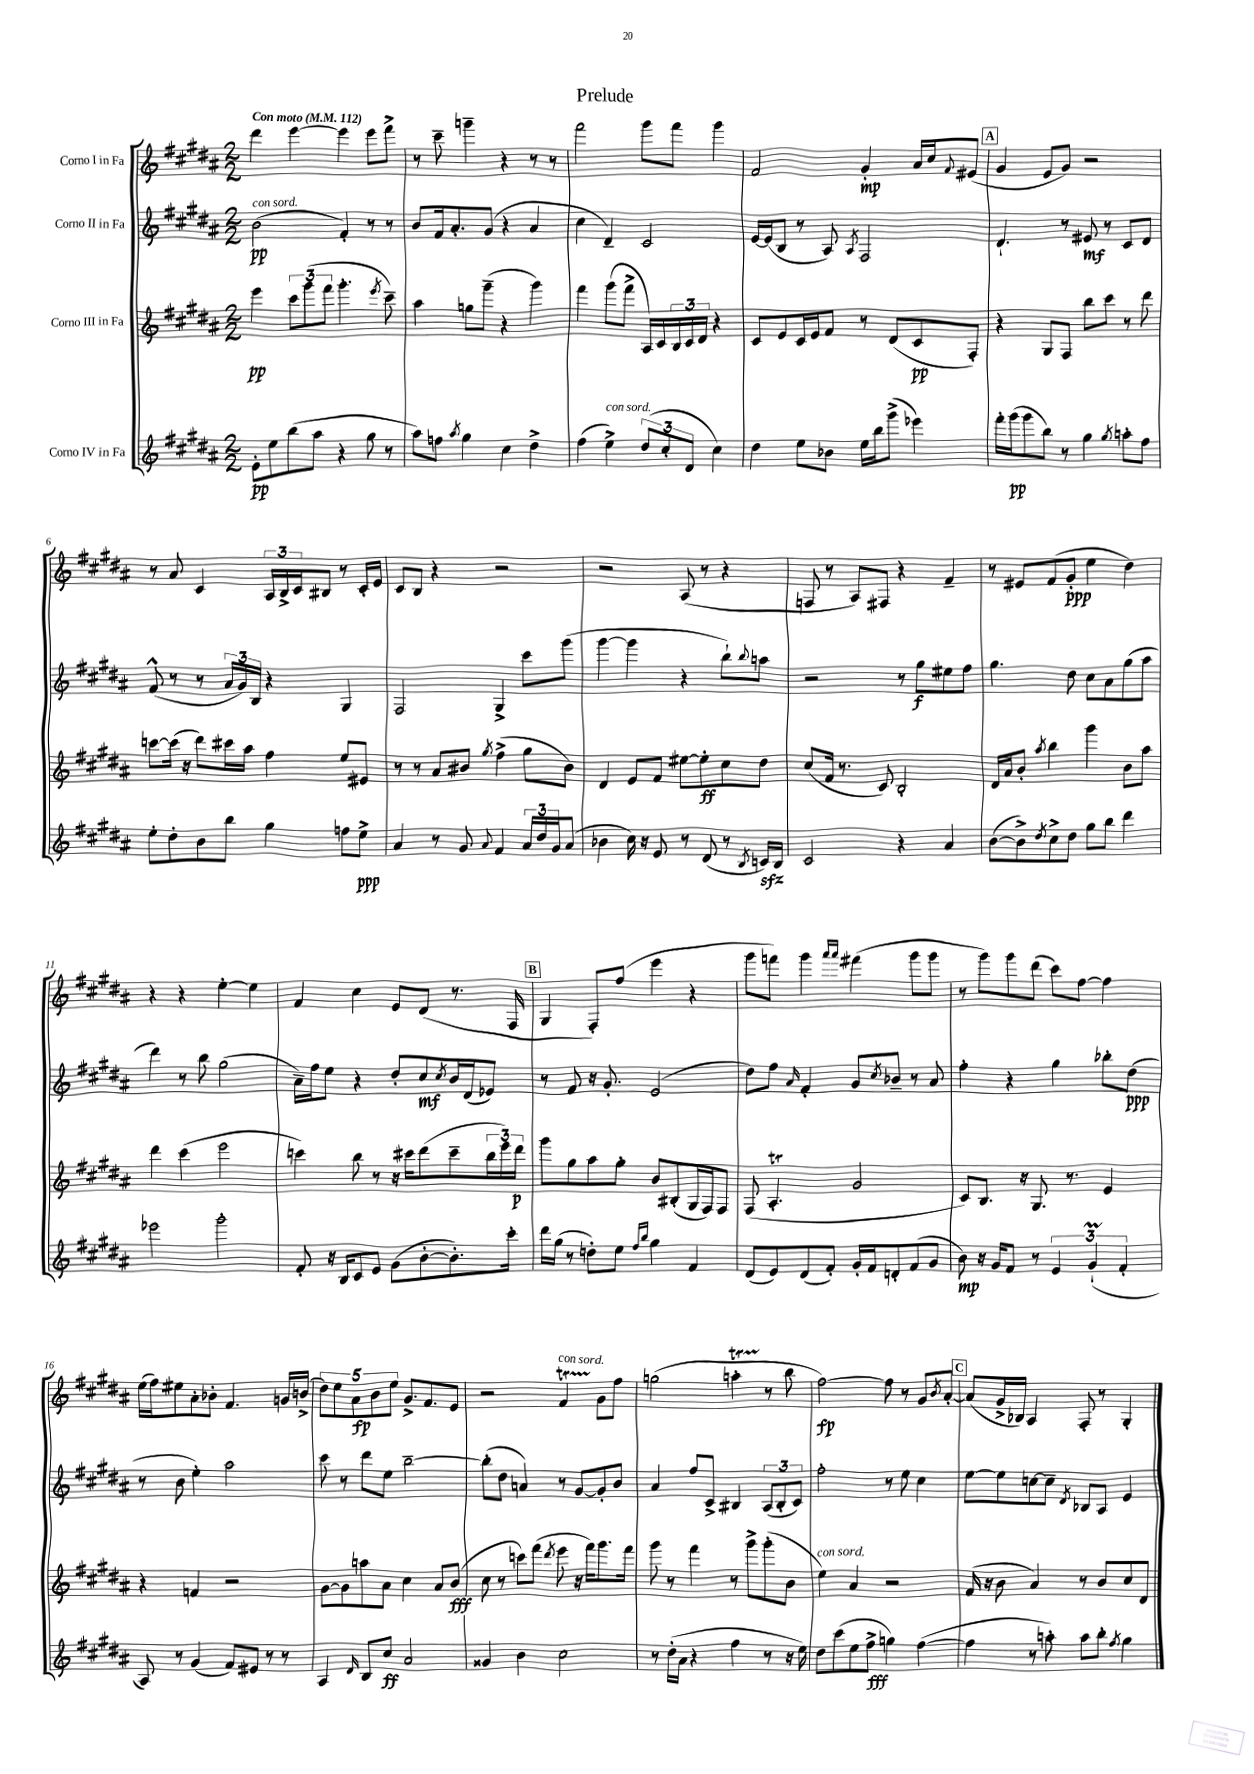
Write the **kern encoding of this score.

**kern	**dynam	**kern	**dynam	**kern	**dynam	**kern	**dynam
*part4	*part4	*part3	*part3	*part2	*part2	*part1	*part1
*staff4	*staff4	*staff3	*staff3	*staff2	*staff2	*staff1	*staff1
*I"Corno IV in Fa	*	*I"Corno III in Fa	*	*I"Corno II in Fa	*	*I"Corno I in Fa	*
*clefG2	*	*clefG2	*	*clefG2	*	*clefG2	*
*k[f#c#g#d#a#]	*	*k[f#c#g#d#a#]	*	*k[f#c#g#d#a#]	*	*k[f#c#g#d#a#]	*
*M2/2	*	*M2/2	*	*M2/2	*	*M2/2	*
*MM112	*	*MM112	*	*MM112	*	*MM112	*
=1	=1	=1	=1	=1	=1	=1	=1
!	!	!	!	!	!	!LO:TX:a:B:t=Con moto	!
!	!	!	!	!LO:TX:a:i:t=con sord.	!	!	!
8e'\L	pp	4eee\	pp	(2b\	pp	4ddd#\	.
8ee\	.	.	.	.	.	.	.
(8bb\	.	12ccc#\L	.	.	.	[4eee\	.
.	.	(12ggg#\	.	.	.	.	.
8aa#\J	.	.	.	.	.	.	.
.	.	12fff#\J	.	.	.	.	.
4r	.	4.ggg#'\	.	4f#'/)	.	4eee\]	.
8gg#\	.	.	.	8r	.	8eee\L	.
.	.	8qeee/	.	.	.	.	.
8r	.	8ccc#~\)	.	8r	.	8fff#^\J	.
=2	=2	=2	=2	=2	=2	=2	=2
8aa#\L)	.	4aa#\	.	8b/L	.	8r	.
8ffn\J	.	.	.	16f#/k	.	8ccc#~\	.
.	.	.	.	8.a#'/	.	.	.
8qaa#/	.	.	.	.	.	.	.
4gg#\	.	8ggn\L	.	.	.	4gggn~\	.
.	.	(8ggg#~\J	.	(8g#/J	.	.	.
4cc#\	.	4r	.	4r	.	4r	.
4dd#^\	.	4ggg#\)	.	4a#/	.	8r	.
.	.	.	.	.	.	8r	.
=3	=3	=3	=3	=3	=3	=3	=3
(4ff#\	.	4fff#\	.	4cc#\	.	2fff#\	.
!LO:TX:a:i:t=con sord.	!	!	!	!	!	!	!
4ee^\)	.	(8ggg#\L	.	4d#~/)	.	.	.
.	.	8fff#^\J	.	.	.	.	.
(12dd#/L	.	16A#/LL)	.	2c#/	.	8ggg#\L	.
.	.	16c#/	.	.	.	.	.
12cc#'/	.	.	.	.	.	.	.
.	.	24B/	.	.	.	8fff#\J	.
12d#/J	.	24c#/	.	.	.	.	.
.	.	24d#/JJ	.	.	.	.	.
4cc#\)	.	4r	.	.	.	4ggg#\	.
=4	=4	=4	=4	=4	=4	=4	=4
4dd#\	.	8c#/L	.	[16e/LL	.	2f#/	.
.	.	.	.	(16e/J]	.	.	.
.	.	8e/	.	8B/J	.	.	.
8ee\L	.	16c#/L	.	8r	.	.	.
.	.	16e/J	.	.	.	.	.
8b-X\J	.	8f#/J	.	8A#/)	.	.	.
.	.	.	.	8qA#/	.	.	.
16ee\LL	.	8r	.	2F#/	.	4g#'/	mp
16bb\J	.	.	.	.	.	.	.
(8ggg#^\J	.	(8d#/L	.	.	.	.	.
4eee-X\)	.	8c#/	pp	.	.	16a#/LL	.
.	.	.	.	.	.	16cc#/J	.
.	.	.	.	.	.	8qqf#/	.
.	.	8F#'/J)	.	.	.	(8e#X/J	.
!!LO:REH:place=s1:t=A
=5	=5	=5	=5	=5	=5	=5	=5
16fff#'\LL	.	4r	.	4.d#`/	.	4g#/	.
(16ggg#\J	pp	.	.	.	.	.	.
8ggg#\	.	.	.	.	.	.	.
8bb\J)	.	8G#/L	.	.	.	8e/L	.
8r	.	8F#/J	.	8r	.	8g#/J)	.
4gg#\	.	8bb\L	.	8e#X/	mf	2r	.
.	.	8ccc#\J	.	8r	.	.	.
8qgg#/	.	.	.	.	.	.	.
8aan'\L	.	8r	.	8c#/L	.	.	.
8ff#\J	.	8ddd#\	.	8d#/J	.	.	.
!!LO:LB:g=z
=6	=6	=6	=6	=6	=6	=6	=6
8ee'\L	.	[8cccn\L	.	(8f#^^/	.	8r	.
8dd#'\	.	(16ccc\Jk]	.	8r	.	8a#/	.
.	.	16r	.	.	.	.	.
8b\	.	8ddd#\L)	.	8r	.	4c#/	.
8bb\J	.	16ccc#X\L	.	24a#/LL	.	.	.
.	.	.	.	24g#/)	.	.	.
.	.	16aa#\JJ	.	.	.	.	.
.	.	.	.	24B/JJ	.	.	.
4gg#\	.	4ff#\	.	4r	.	24A#/LL	.
.	.	.	.	.	.	24B^/	.
.	.	.	.	.	.	24c#/J	.
.	.	.	.	.	.	8B#X/J	.
8ffn\L	.	8ee/L	.	4G#/	.	8r	.
8ee^\J	ppp	8e#X/J	.	.	.	16c#'/LL	.
.	.	.	.	.	.	16e/JJ	.
=7	=7	=7	=7	=7	=7	=7	=7
4a#/	.	8r	.	2F#/	.	8c#/L	.
.	.	8r	.	.	.	8B/J	.
8r	.	8a#/L	.	.	.	4r	.
8g#/	.	8b#X/J	.	.	.	.	.
8qqa#/	.	8qgg#/	.	.	.	.	.
4f#/	.	(4ff#^\	.	4G#^/	.	2r	.
24a#/LL	.	8gg#\L	.	8ccc#\L	.	.	.
24dd#/	.	.	.	.	.	.	.
24g#/J	.	.	.	.	.	.	.
(8a#/J	.	8b#\J)	.	(8ggg#\J	.	.	.
=8	=8	=8	=8	=8	=8	=8	=8
4b-X\	.	4d#/	.	[4ggg#\	.	2r	.
16cc#\)	.	8e/L	.	4ggg#\]	.	.	.
16r	.	.	.	.	.	.	.
8e/	.	8f#/J	.	.	.	.	.
8r	.	[8ee#X\L	.	4r	.	(8A#/	.
(8d#/	.	8ee#'\]	ff	.	.	8r	.
8r	.	8cc#\	.	8bb`\L)	.	4r	.
8qB/	.	.	.	8qqbb/	.	.	.
16cnzz/LL)	.	8dd#\J	.	8aan\J	.	.	.
16B/JJ	.	.	.	.	.	.	.
=9	=9	=9	=9	=9	=9	=9	=9
2c#/	.	(8cc#/L	.	2r	.	8Fn/	.
.	.	16f#/Jk	.	.	.	8r	.
.	.	8.r	.	.	.	.	.
.	.	.	.	.	.	8A#/L)	.
.	.	8c#/)	.	.	.	8F#X/J	.
4r	.	2B'/	.	8r	.	4r	.
.	.	.	.	8gg#\L	f	.	.
4a#/	.	.	.	8ee#X\	.	4f#~/	.
.	.	.	.	8ff#\J	.	.	.
=10	=10	=10	=10	=10	=10	=10	=10
([8b\L	.	16d#/LL	.	4.gg#\	.	8r	.
.	.	16a#/J	.	.	.	.	.
8b^\])	.	8b'/J	.	.	.	8e#X/L	.
8qdd#/	.	8qaa#/	.	.	.	.	.
8cc#^\	.	4bb\	.	.	.	(8f#/	.
8dd#\J	.	.	.	8dd#\	.	8g#'/J	ppp
8gg#\L	.	4ggg#\	.	8cc#\L	.	4ee\	.
8bb\J	.	.	.	8a#\	.	.	.
4ddd#\	.	8b\L	.	(8gg#\	.	4dd#\)	.
.	.	8aa#\J	.	8aa#\J	.	.	.
!!LO:LB:g=z
=11	=11	=11	=11	=11	=11	=11	=11
2eee-X\	.	4ddd#\	.	4ddd#\)	.	4r	.
.	.	(4ccc#\	.	8r	.	4r	.
.	.	.	.	8bb\	.	.	.
2ggg#'\	.	2eee\	.	(2gg#\	.	[4ee'\	.
.	.	.	.	.	.	4ee\]	.
=12	=12	=12	=12	=12	=12	=12	=12
8f#'/	.	4cccn\)	.	16a#~\LL)	.	4f#/	.
.	.	.	.	16ff#\J	.	.	.
16r	.	.	.	8ee\J	.	.	.
16B/KL	.	.	.	.	.	.	.
8c#/	.	8bb\	.	4r	.	4cc#\	.
8e/J	.	8r	.	.	.	.	.
(8g#\L	.	16r	.	8dd#'/L	.	8e/L	.
.	.	16ccc#X\KL	.	.	.	.	.
[8b'\	.	(8ddd#\	.	8cc#/	mf	(8d#/J	.
.	.	.	.	8qcc#/	.	.	.
8.b'\])	.	8ccc#~\	.	16b/L	.	8.r	.
.	.	.	.	(16d#/J	.	.	.
.	.	24bb\L	.	8e-X/J)	.	.	.
.	.	24eee\)	.	.	.	.	.
16ccc#'\Jk	.	.	.	.	.	16F#/	.
.	.	24ddd#\JJ	p	.	.	.	.
!!LO:REH:place=s1:t=B
=13	=13	=13	=13	=13	=13	=13	=13
16ddd#\LL	.	8ggg#\L	.	8r	.	4G#/	.
(16gg#\JJ	.	.	.	.	.	.	.
8r	.	8gg#\	.	8f#/	.	.	.
8ddn'\L)	.	8aa#\	.	16r	.	8F#'/L)	.
.	.	.	.	8.g#'/	.	.	.
8ee\J	.	8gg#'\J	.	.	.	(8ff#/J	.
16qqff#/LL	.	.	.	.	.	.	.
16qqbb/JJ	.	.	.	.	.	.	.
4gg#\	.	8b/L	.	(2e/	.	4eee\	.
.	.	(8B#X'/	.	.	.	.	.
4f#/	.	16G#/L	.	.	.	4r	.
.	.	16F#/J)	.	.	.	.	.
.	.	8F#/J	.	.	.	.	.
=14	=14	=14	=14	=14	=14	=14	=14
(8d#/L	.	(8F#/	.	8dd#\L)	.	8ggg#\L	.
8e/)	.	4.A#t'/	.	8ff#\J	.	8fffn\J)	.
.	.	.	.	16qqa#/	.	.	.
(8d#/	.	.	.	4f#'/	.	4ggg#\	.
8f#'/J)	.	.	.	.	.	.	.
.	.	.	.	.	.	16qqaaa#/LL	.
.	.	.	.	.	.	16qqaaa#/JJ	.
16g#'/LL	.	2g#/	.	8g#/L	.	(4fff#X\	.
16f#/J	.	.	.	.	.	.	.
.	.	.	.	8qcc#/	.	.	.
8dn'/	.	.	.	8b-X~/J	.	.	.
(8f#/	.	.	.	8r	.	8ggg#\L	.
8g#/J	.	.	.	8a#/	.	8ggg#\J	.
=15	=15	=15	=15	=15	=15	=15	=15
8b\)	mp	8c#/L)	.	4ff#'\	.	8r	.
16r	.	8.B/J	.	.	.	8ggg#\L)	.
16g#/KL	.	.	.	.	.	.	.
8f#/J	.	.	.	4r	.	8ggg#\	.
.	.	16r	.	.	.	.	.
8r	.	8.G#/	.	.	.	(8ddd#\J	.
6e/	.	.	.	4gg#\	.	8ccc#\L)	.
.	.	8.r	.	.	.	.	.
.	.	.	.	.	.	[8ff#\J	.
(6g#M`/	.	.	.	.	.	.	.
.	.	4e/	.	8bb-X'\L	.	4ff#\]	.
6f#'/	.	.	.	.	.	.	.
.	.	.	.	(8dd#\J	ppp	.	.
!!LO:LB:g=z
=16	=16	=16	=16	=16	=16	=16	=16
8A#/)	.	4r	.	8r	.	(16ee\LL	.
.	.	.	.	.	.	16ff#\J)	.
8r	.	.	.	8b\	.	8ee#X\	.
(4g#/	.	4fn/	.	4ee'\)	.	8a#'\	.
.	.	.	.	.	.	8b-X'\J	.
8f#/L)	.	2r	.	2aa#\	.	4.f#/	.
8e#X/J	.	.	.	.	.	.	.
8r	.	.	.	.	.	.	.
8r	.	.	.	.	.	16gn/LL	.
.	.	.	.	.	.	(16bn^/JJ	.
=17	=17	=17	=17	=17	=17	=17	=17
4A#/	.	[8g#\L	.	8ccc#\	.	10dd#\L)	.
.	.	.	.	.	.	10ee\	.
.	.	8g#\]	.	8r	.	.	.
.	.	.	.	.	.	10a#\	fp
16qqd#/	.	.	.	.	.	.	.
8B/L	.	8aan\	.	8ddd#\L	.	.	.
.	.	.	.	.	.	10b\	.
8cc#/J	ff	8a#\J	.	8ee\J	.	.	.
.	.	.	.	.	.	10ee\J	.
2a#/	.	4cc#\	.	[2bb~\	.	8.g#^/L	.
.	.	.	.	.	.	8.f#/	.
.	.	8a#/L	.	.	.	.	.
.	.	(8b/J	fff	.	.	8e/J	.
=18	=18	=18	=18	=18	=18	=18	=18
4g##X/	.	8cc#\	.	(8bb'\L]	.	2r	.
.	.	8r	.	8dd#\J	.	.	.
4b\	.	8cccn\L)	.	4an/)	.	.	.
.	.	(8fff#\J	.	.	.	.	.
.	.	8qddd#/	.	.	.	.	.
!	!	!	!	!	!	!LO:TX:a:i:t=con sord.	!
2cc#\	.	8eee\	.	8r	.	4f#T/	.
.	.	16r	.	[8g#/L	.	.	.
.	.	16fff#\KL)	.	.	.	.	.
.	.	8.ggg#\	.	8g#'/]	.	8g#\L	.
.	.	.	.	8b/J	.	8ff#\J	.
.	.	16fff#\Jk	.	.	.	.	.
=19	=19	=19	=19	=19	=19	=19	=19
8r	.	8ggg#\	.	4a#/	.	(2ggn\	.
(16dd#'\LL	.	8r	.	.	.	.	.
16a#\JJ	.	.	.	.	.	.	.
4r	.	4fff#\	.	8ff#/L	.	.	.
.	.	.	.	8c#^/J	.	.	.
4ff#\	.	8r	.	4B#X/	.	4aanT'\	.
.	.	8ggg#^\L	.	.	.	.	.
8r	.	(8ggg#'\	.	(12A#/L	.	8r	.
.	.	.	.	12B#'/	.	.	.
16r	.	8b\J	.	.	.	8bb\	.
.	.	.	.	12c#/J)	.	.	.
16ee\)	.	.	.	.	.	.	.
=20	=20	=20	=20	=20	=20	=20	=20
!	!	!LO:TX:a:i:t=con sord.	!	!	!	!	!
8dd#\L	.	4ee\)	.	2ff#'\	.	[2ff#\)	fp
(8ccc#\	.	.	.	.	.	.	.
8ee\	.	4a#/	.	.	.	.	.
8ff#^\J	fff	.	.	.	.	.	.
4ggn\)	.	2r	.	8r	.	8ff#\]	.
.	.	.	.	8ee\	.	8r	.
([4ff#\	.	.	.	4cc#\	.	8g#/L	.
.	.	.	.	.	.	8qb/	.
.	.	.	.	.	.	[8a#'/J	.
!!LO:REH:place=s1:t=C
=21	=21	=21	=21	=21	=21	=21	=21
4ff#\]	.	(16f#/	.	[8ee\L	.	(8a#/L]	.
.	.	16r	.	.	.	.	.
.	.	8b\	.	8ee\]	.	16g#^/L	.
.	.	.	.	.	.	16B-X/JJ)	.
8r	.	4a#/)	.	[8ccn\	.	4A#/	.
8aan'\)	.	.	.	8cc~\J]	.	.	.
.	.	.	.	8qd#/	.	.	.
8aa\L	.	8r	.	8B-X/L	.	8F#'/	.
8bb'\J	.	8b/L	.	8A#/J	.	8r	.
8qff#/	.	.	.	.	.	.	.
4gg#\	.	8cc#/	.	4e/	.	4G#'/	.
.	.	8d#/J	.	.	.	.	.
==	==	==	==	==	==	==	==
*-	*-	*-	*-	*-	*-	*-	*-
